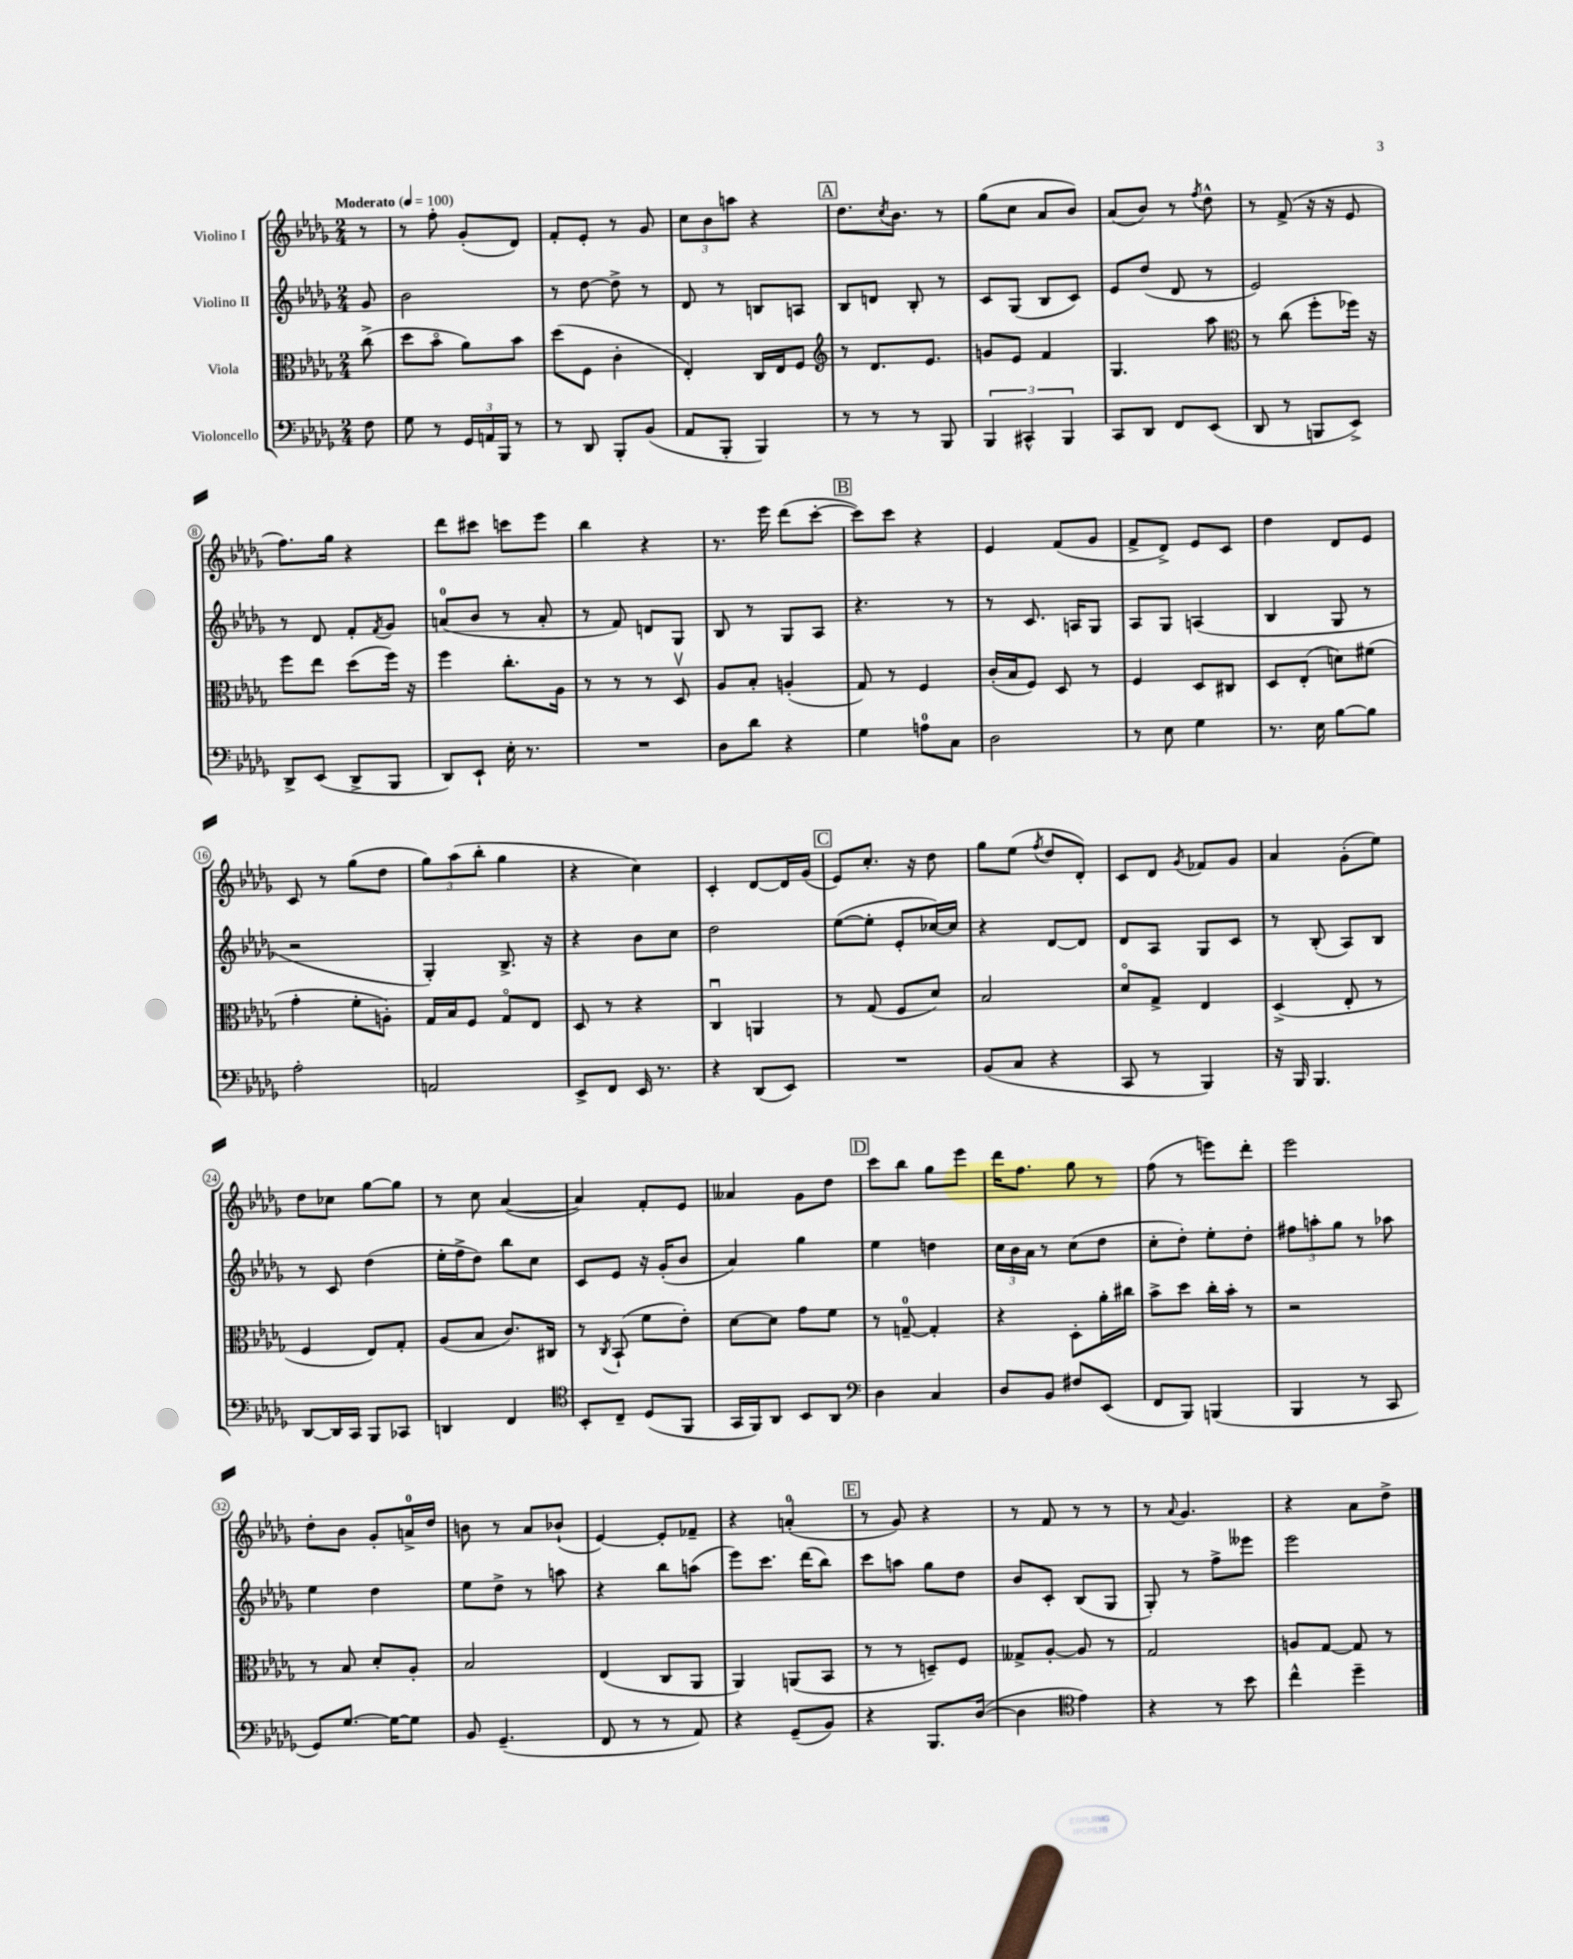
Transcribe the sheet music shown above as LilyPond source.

<<
\new StaffGroup <<
\new Staff = "s0" \with { instrumentName = "Violino I" } {
    \clef treble \key des \major \numericTimeSignature \time 2/4 \partial 8 \tempo "Moderato" 4 = 100
    r8 |
    r8 f''8-. ges'8-.( des'8) |
    f'8-. ees'8-. r8 ges'8 |
    \tuplet 3/2 { c''8 bes'8 a''8 } r4 |
    \mark \markup { \box "A" } des''8. \acciaccatura { c''8 } bes'8. r8 |
    ges''8( c''8 aes'8 bes'8) |
    aes'8( bes'8) r8 \acciaccatura { f''8 } des''8-^ |
    r8 f'8->( r16 r16 ees'8 |
    f''8.) ges''16 r4 |
    des'''8 cis'''8 c'''8 ees'''8 |
    bes''4 r4 |
    r8. ees'''16 des'''8( c'''8~-. |
    \mark \markup { \box "B" } c'''8) c'''8 r4 |
    ees'4 f'8( ges'8 |
    f'8-> des'8->) ees'8 c'8 |
    des''4 des'8 ees'8 |
    c'8 r8 ges''8( des''8 |
    \tuplet 3/2 { ges''8) aes''8( bes''8-. } ges''4 |
    r4 c''4) |
    c'4-. des'8~ des'16 ges'16( |
    \mark \markup { \box "C" } ees'8) c''8.-. r16 des''8 |
    ges''8 ees''8( \acciaccatura { f''8 } des''8 des'8-.) |
    c'8 des'8 \acciaccatura { ges'8 } fes'8 ges'8 |
    aes'4 ges'8-.( ees''8) |
    des''8 ces''8 ges''8~ ges''8 |
    r8 c''8 aes'4~( |
    aes'4) f'8-. ees'8 |
    aeses'4 ges'8 des''8 |
    \mark \markup { \box "D" } c'''8 bes''8 ges''8 ees'''8 |
    des'''16 f''8. ges''8 r8 |
    f''8( r8 e'''8) des'''8-. |
    ees'''2 |
    des''8-. bes'8 ges'8-. a'16-0-> des''16 |
    b'8 r8 aes'8 bes'8-!( |
    ees'4~) ees'8-. fes'8-- |
    r4 a'4-0-.( |
    \mark \markup { \box "E" } r8 ges'8) r4 |
    r8 f'8 r8 r8 |
    r8 \appoggiatura { aes'8 } ges'4. |
    r4 aes'8 des''8-> \bar "|." |
}
\new Staff = "s1" \with { instrumentName = "Violino II" } {
    \clef treble \key des \major \numericTimeSignature \time 2/4 \partial 8
    ges'8 |
    bes'2 |
    r8 des''8~ des''8-> r8 |
    des'8 r8 b8 a8 |
    \mark \markup { \box "A" } bes8 d'8 bes8-. r8 |
    c'8 ges8( bes8 c'8) |
    ees'8 des''8( des'8 r8 |
    ees'2) |
    r8 des'8 f'8-. \acciaccatura { f'8 } ges'8 |
    a'8-0( bes'8 r8 a'8-. |
    r8 f'8) d'8 ges8 |
    bes8 r8 ges8 aes8 |
    \mark \markup { \box "B" } r4. r8 |
    r8 c'8. a16 ges8 |
    aes8 ges8 a4( |
    bes4 ges8 r8 |
    r2 |
    ges4-.) bes8.-> r16 |
    r4 bes'8 c''8 |
    des''2 |
    \mark \markup { \box "C" } ees''8~( ees''8-. ees'8-. ces''16~) ces''16 |
    r4 des'8~ des'8 |
    des'8 aes8 ges8 c'8 |
    r8 bes8-.( aes8) bes8 |
    r8 c'8 des''4( |
    ees''16-. f''16-> des''8) bes''8 c''8 |
    c'8 ees'8 r16 ges'16-.( bes'8 |
    aes'4) ges''4 |
    \mark \markup { \box "D" } ees''4 d''4 |
    \tuplet 3/2 { c''16 bes'16 aes'16 } r8 c''8( des''8 |
    c''8-. des''8-.) ees''8-. des''8-. |
    \tuplet 3/2 { fis''8 a''8-. ges''8 } r8 aes''8 |
    ees''4 des''4 |
    ees''8 des''8-> r8 a''8 |
    r4 bes''8 a''8( |
    ees'''8) c'''8. des'''16( bes''8) |
    \mark \markup { \box "E" } c'''8 a''8 ges''8 des''8 |
    bes'8 c'8-. bes8( ges8 |
    ges8-.) r8 f''8-> eeses'''8 |
    ees'''2 \bar "|." |
}
\new Staff = "s2" \with { instrumentName = "Viola" } {
    \clef alto \key des \major \numericTimeSignature \time 2/4 \partial 8
    c''8->( |
    des''8 bes'8\flageolet aes'8) bes'8 |
    des''8( f8 c'4-. |
    ees4-.) c16 ees16 f8 |
    \mark \markup { \box "A" } \clef treble r8 des'8. ees'8. |
    g'8 ees'8 f'4 |
    ges4. aes''8 |
    \clef alto r8 c''8( f''8-. fes''16) r16 |
    f''8 ees''8 des''8( f''16) r16 |
    f''4 c''8.-. aes16 |
    r8 r8 r8 des8\upbow |
    aes8 bes8-. a4-.( |
    \mark \markup { \box "B" } ges8) r8 f4 |
    c'16-.( bes16 f8) des8 r8 |
    f4 des8 cis8 |
    des8 ees8-.( d'8) fis'8( |
    ges'4-. f'8-. a8-.) |
    ges16 bes16 f8 ges8\flageolet ees8 |
    des8 r8 r4 |
    c4\downbow a,4 |
    \mark \markup { \box "C" } r8 ges8( f8 des'8) |
    bes2 |
    des'8\flageolet ges8-> ees4 |
    des4->( ees8-. r8 |
    f4 ees8) ges8-. |
    aes8( bes8 c'8.) cis16 |
    r8 \acciaccatura { c8 } bes,8-!( f'8 ees'8-.) |
    des'8~ des'8 ges'8 f'8 |
    \mark \markup { \box "D" } r8 g8-0~-- g4-. |
    r4 des8-. aes'16-. cis''16 |
    bes'8-> des''8 c''16-. bes'16-. r8 |
    r2 |
    r8 bes8 des'8-. aes8-. |
    bes2 |
    ees4( c8 aes,8 |
    aes,4) a,8( bes,8 |
    \mark \markup { \box "E" } r8 r8 d8--) f8 |
    geses8-> aes8~-. aes8 r8 |
    ges2 |
    a8 ges8~ ges8 r8 \bar "|." |
}
\new Staff = "s3" \with { instrumentName = "Violoncello" } {
    \clef bass \key des \major \numericTimeSignature \time 2/4 \partial 8
    f8 |
    ges8 r8 \tuplet 3/2 { ges,16 a,16 bes,,16 } r8 |
    r8 des,8 bes,,8-. bes,8( |
    aes,8 bes,,8-. bes,,4) |
    \mark \markup { \box "A" } r8 r8 r8 bes,,8 |
    \tuplet 3/2 { bes,,4 cis,4-^ bes,,4 } |
    c,8 des,8 f,8 ees,8( |
    des,8 r8 b,,8 ees,8->) |
    des,8-> ees,8( des,8-> bes,,8 |
    des,8) ees,8-! ees16-. r8. |
    R2 |
    des8 des'8 r4 |
    \mark \markup { \box "B" } ges4 a8-0 c8 |
    des2 |
    r8 ees8 ges4 |
    r8. ees16 bes8~ bes8 |
    aes2-. |
    a,2 |
    ees,8-> f,8 ees,16 r8. |
    r4 des,8( ees,8) |
    \mark \markup { \box "C" } R2 |
    bes,8( c8 r4 |
    c,8 r8 bes,,4) |
    r16 bes,,16 bes,,4. |
    des,8~ des,16 c,16 bes,,8 ces,8 |
    d,4 f,4 |
    \clef tenor bes,8-. c8-- des8( f,8 |
    ges,16 f,16) aes,8 bes,8 aes,8 |
    \mark \markup { \box "D" } \clef bass des4 c4 |
    des8 bes,8 fis8 ees,8( |
    f,8 bes,,8) b,,4( |
    bes,,4 r8 c,8 |
    ges,8) ges8.~ ges16~ ges8 |
    bes,8 ges,4.--( |
    f,8 r8 r8 aes,8) |
    r4 ges,8--( bes,8) |
    \mark \markup { \box "E" } r4 bes,,8. des16~( |
    des4 \clef tenor ees'4) |
    r4 r8 bes'8 |
    c''4-^ des''4-- \bar "|." |
}
>>
>>
\layout { \context { \Score \override BarNumber.stencil = #(make-stencil-circler 0.1 0.3 ly:text-interface::print) } }
